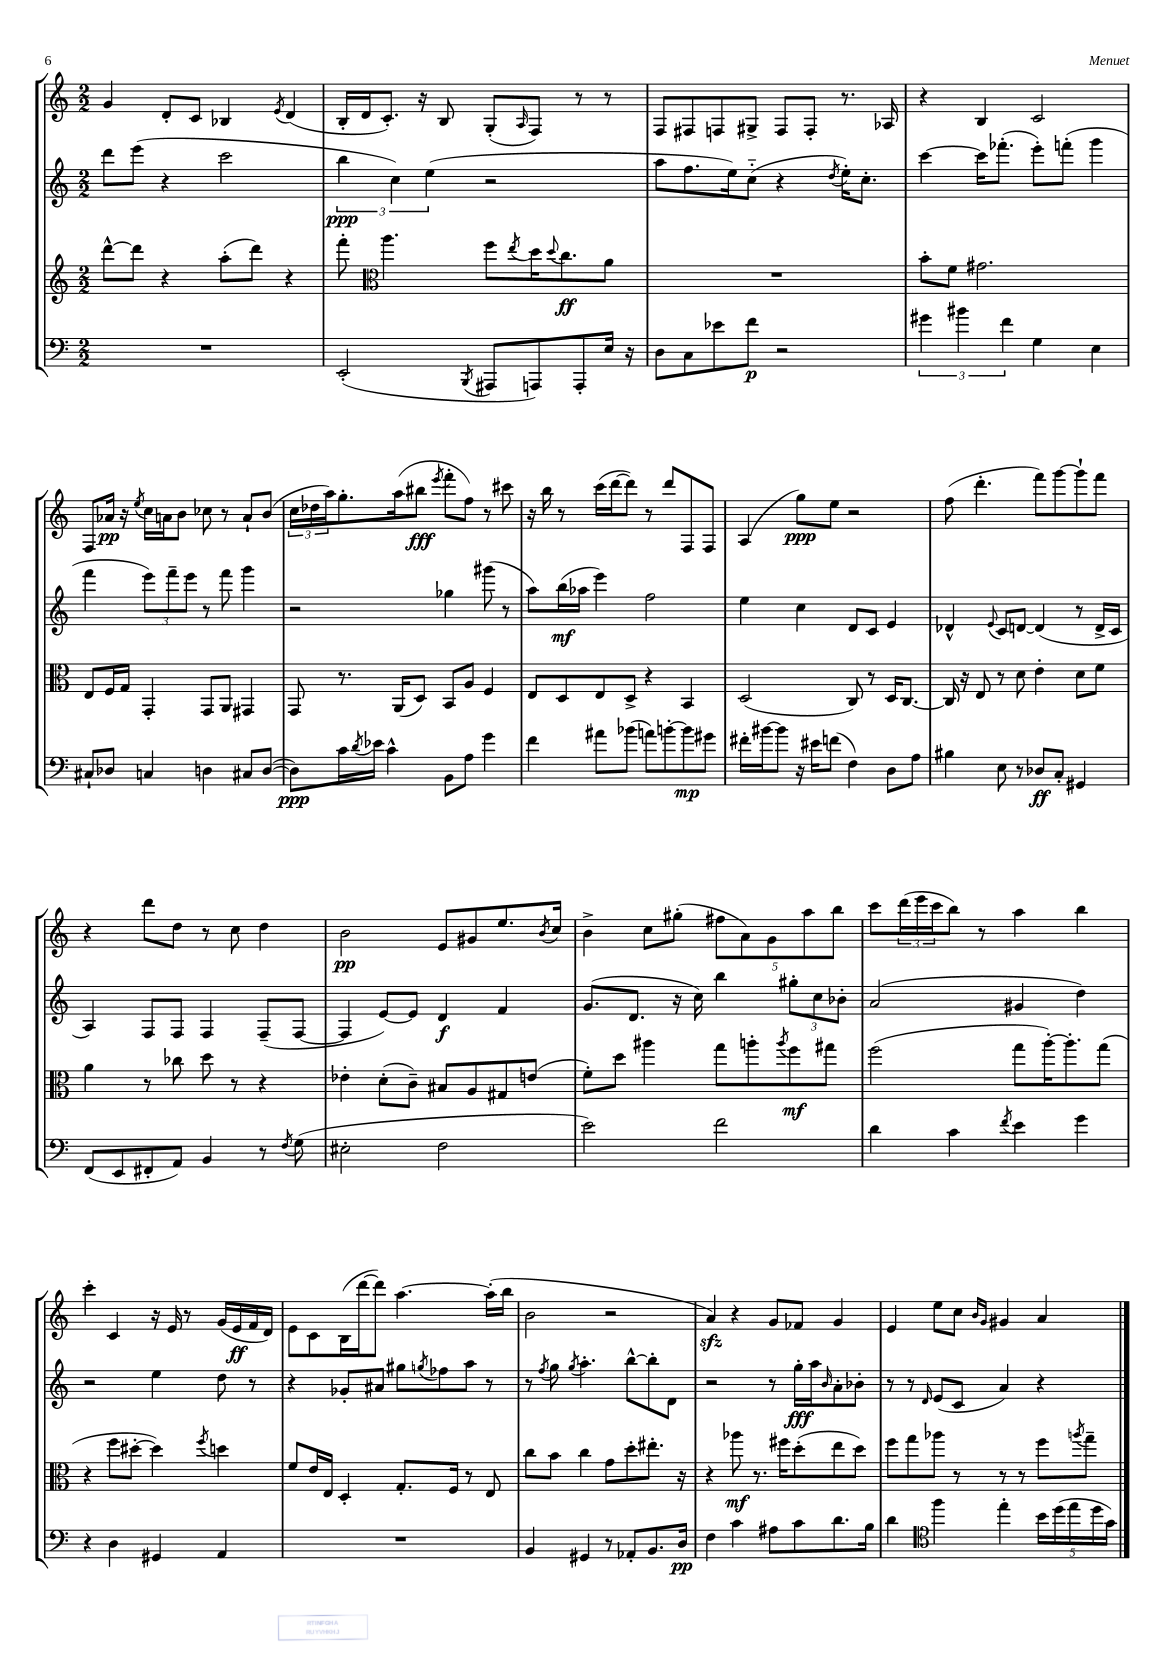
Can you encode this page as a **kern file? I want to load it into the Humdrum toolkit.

**kern	**dynam	**kern	**dynam	**kern	**dynam	**kern	**dynam
*part4	*part4	*part3	*part3	*part2	*part2	*part1	*part1
*staff4	*staff4	*staff3	*staff3	*staff2	*staff2	*staff1	*staff1
*clefF4	*	*clefG2	*	*clefG2	*	*clefG2	*
*k[]	*	*k[]	*	*k[]	*	*k[]	*
*M2/2	*	*M2/2	*	*M2/2	*	*M2/2	*
=113	=113	=113	=113	=113	=113	=113	=113
1r	.	[8ddd^^\L	.	8ddd\L	.	4g/	.
.	.	8ddd\J]	.	(8eee\J	.	.	.
.	.	4r	.	4r	.	8d'/L	.
.	.	.	.	.	.	8c/J	.
.	.	(8aa'\L	.	2ccc\	.	4B-X/	.
.	.	8ddd\J)	.	.	.	.	.
.	.	.	.	.	.	8qe/	.
.	.	4r	.	.	.	(4d/	.
=114	=114	=114	=114	=114	=114	=114	=114
(2EE'/	.	8fff'\	.	6bb\	ppp	16B'/LL	.
.	.	.	.	.	.	16d/J	.
*	*	*clefC3	*	*	*	*	*
.	.	4.aa\	.	.	.	8.c'/J)	.
.	.	.	.	6cc\)	.	.	.
.	.	.	.	.	.	16r	.
.	.	.	.	(6ee\	.	.	.
.	.	.	.	.	.	8B/	.
8qBBB/	.	.	.	.	.	.	.
8AAA#X/L	.	8ff\L	.	2r	.	(8G'/L	.
.	.	8qee/	.	.	.	16qqA/	.
8AAAn/)	.	16dd\K	.	.	.	8F/J)	.
.	.	8qqdd/	.	.	.	.	.
.	.	8.cc\	ff	.	.	.	.
8AAA'/	.	.	.	.	.	8r	.
16E/Jk	.	8a\J	.	.	.	8r	.
16r	.	.	.	.	.	.	.
=115	=115	=115	=115	=115	=115	=115	=115
8D\L	.	1r	.	8aa\L	.	8F/L	.
8C\	.	.	.	8.ff\	.	8F#X/	.
8e-X\	.	.	.	.	.	8Fn/	.
.	.	.	.	16ee\k)	.	.	.
8f\J	p	.	.	(8cc\J	.	8G#X^/J	.
2r	.	.	.	4r	.	8F/L	.
.	.	.	.	.	.	8F'/J	.
.	.	.	.	8qdd/	.	.	.
.	.	.	.	16ee'\KL)	.	8.r	.
.	.	.	.	8.cc'\J	.	.	.
.	.	.	.	.	.	16A-X/	.
=116	=116	=116	=116	=116	=116	=116	=116
6g#X\	.	8b'\L	.	[4ccc\	.	4r	.
.	.	8f\J	.	.	.	.	.
6b#X\	.	.	.	.	.	.	.
.	.	2.g#X\	.	16ccc\KL]	.	4B/	.
.	.	.	.	(8.fff-X'\J	.	.	.
6f\	.	.	.	.	.	.	.
4G\	.	.	.	8eee'\L)	.	2c/	.
.	.	.	.	(8fffn'\J	.	.	.
4E\	.	.	.	4ggg\	.	.	.
!!LO:LB:g=z
=117	=117	=117	=117	=117	=117	=117	=117
8C#X`/L	.	8E/L	.	4fff\	.	8F/L	.
8D-X/J	.	16F/L	.	.	.	16a-X/Jk	pp
.	.	16G/JJ	.	.	.	16r	.
.	.	.	.	.	.	8qee/	.
4Cn/	.	4GG'/	.	12eee\L)	.	16cc\LL	.
.	.	.	.	.	.	16an\J	.
.	.	.	.	12fff~\	.	.	.
.	.	.	.	.	.	8b\J	.
.	.	.	.	12eee\J	.	.	.
4Dn\	.	8GG/L	.	8r	.	8cc-X\	.
.	.	8AA/J	.	8fff\	.	8r	.
8C#X/L	.	4GG#X/	.	4ggg\	.	8a`/L	.
([8D/J	.	.	.	.	.	(8b/J	.
=118	=118	=118	=118	=118	=118	=118	=118
8D\L])	ppp	8GG/	.	2r	.	24cc\LL	.
.	.	.	.	.	.	24dd-X\	.
.	.	.	.	.	.	24aa\J)	.
16c\L	.	8.r	.	.	.	8.gg'\	.
8qd/	.	.	.	.	.	.	.
16e-X\JJ	.	.	.	.	.	.	.
4c^^\	.	.	.	.	.	.	.
.	.	(16AA/KL	.	.	.	(16aa\k	.
.	.	8D/J)	.	.	.	8bb#X\J	fff
.	.	.	.	.	.	8qeee/	.
8BB\L	.	8BB/L	.	4gg-X\	.	8fff'\L	.
8A\J	.	8A/J	.	.	.	8ff\J)	.
4g\	.	4F/	.	(8ggg#X\	.	8r	.
.	.	.	.	8r	.	8ccc#X\	.
=119	=119	=119	=119	=119	=119	=119	=119
4f\	.	8E/L	.	8aa\L)	.	16r	.
.	.	.	.	.	.	16bb\	.
.	.	8D/	.	(16bb\L	mf	8r	.
.	.	.	.	16aa-X\JJ	.	.	.
8a#X\L	.	8E/	.	4eee\)	.	(16ccc\LL	.
.	.	.	.	.	.	[16ddd\J	.
(8b-X\J	.	8D^/J	.	.	.	8ddd\J])	.
8an\L)	.	4r	.	2ff\	.	8r	.
[8bn'\	.	.	.	.	.	8ddd/L	.
8b\]	mp	4BB/	.	.	.	8F/	.
8g#X\J	.	.	.	.	.	8F/J	.
=120	=120	=120	=120	=120	=120	=120	=120
16f#X'\LL	.	(2D/	.	4ee\	.	(4A/	.
[16b#X\J	.	.	.	.	.	.	.
8b#\J]	.	.	.	.	.	.	.
16r	.	.	.	4cc\	.	8gg\L)	ppp
16e#X\KL	.	.	.	.	.	.	.
(8fn\J	.	.	.	.	.	8ee\J	.
4F\)	.	8C/)	.	8d/L	.	2r	.
.	.	8r	.	8c/J	.	.	.
8D\L	.	16D/KL	.	4e/	.	.	.
.	.	[8.C/J	.	.	.	.	.
8A\J	.	.	.	.	.	.	.
=121	=121	=121	=121	=121	=121	=121	=121
4B#X\	.	16C/]	.	4d-X^^/	.	(8ff\	.
.	.	16r	.	.	.	.	.
.	.	8E/	.	.	.	4.ddd'\	.
.	.	.	.	8qqe/	.	.	.
8E\	.	8r	.	8c/L	.	.	.
8r	.	8d\	.	[8dn/J	.	.	.
8D-X/L	ff	4e'\	.	(4d/]	.	8fff\L)	.
8C'/J	.	.	.	.	.	[8ggg\	.
4GG#X/	.	8d\L	.	8r	.	8ggg`\]	.
.	.	8f\J	.	16d^/LL	.	8fff\J	.
.	.	.	.	16c/JJ	.	.	.
!!LO:LB:g=z
=122	=122	=122	=122	=122	=122	=122	=122
(8FF/L	.	4a\	.	4A/)	.	4r	.
8EE/	.	.	.	.	.	.	.
8FF#X'/	.	8r	.	8F/L	.	8ddd\L	.
8AA/J)	.	8cc-X\	.	8F/J	.	8dd\J	.
4BB/	.	8dd\	.	4F/	.	8r	.
.	.	8r	.	.	.	8cc\	.
8r	.	4r	.	(8F~/L	.	4dd\	.
8qF/	.	.	.	.	.	.	.
(8G\	.	.	.	[8F/J	.	.	.
=123	=123	=123	=123	=123	=123	=123	=123
2E#X'\	.	4e-X'\	.	4F/]	.	2b\	pp
.	.	(8d'\L	.	[8e/L)	.	.	.
.	.	8c~\J)	.	8e/J]	.	.	.
2F\	.	8B#X/L	.	4d/	f	8e/L	.
.	.	8A/	.	.	.	8g#X/	.
.	.	8G#X/	.	4f/	.	8.ee/	.
.	.	(8en/J	.	.	.	.	.
.	.	.	.	.	.	8qb/	.
.	.	.	.	.	.	16cc/Jk	.
=124	=124	=124	=124	=124	=124	=124	=124
2e\)	.	8f'\L)	.	(8.g/L	.	4b^\	.
.	.	8dd\J	.	.	.	.	.
.	.	.	.	8.d/J	.	.	.
.	.	4aa#X\	.	.	.	8cc\L	.
.	.	.	.	16r	.	(8gg#X'\J	.
.	.	.	.	16cc\)	.	.	.
2f\	.	8gg\L	.	4bb\	.	10ff#X\L	.
.	.	.	.	.	.	10a\)	.
.	.	8aan'\	.	.	.	.	.
.	.	.	.	.	.	10g\	.
.	.	8qaa/	.	.	.	.	.
.	.	8ff\	mf	12gg#X'\L	.	.	.
.	.	.	.	.	.	10aa\	.
.	.	.	.	12cc\	.	.	.
.	.	8gg#X\J	.	.	.	.	.
.	.	.	.	.	.	10bb\J	.
.	.	.	.	12b-X'\J	.	.	.
=125	=125	=125	=125	=125	=125	=125	=125
4d\	.	(2ff\	.	(2a/	.	8ccc\L	.
.	.	.	.	.	.	(24ddd\L	.
.	.	.	.	.	.	24eee\	.
.	.	.	.	.	.	24ccc\J	.
4c\	.	.	.	.	.	8bb\J)	.
.	.	.	.	.	.	8r	.
8qf/	.	.	.	.	.	.	.
4e\	.	8gg\L	.	4g#X/	.	4aa\	.
.	.	[16aa'\K)	.	.	.	.	.
.	.	8.aa'\]	.	.	.	.	.
4g\	.	.	.	4dd\)	.	4bb\	.
.	.	(8gg\J	.	.	.	.	.
!!LO:LB:g=z
=126	=126	=126	=126	=126	=126	=126	=126
4r	.	4r	.	2r	.	4ccc'\	.
4D\	.	8ff\L	.	.	.	4c/	.
.	.	[8dd#X'\J	.	.	.	.	.
4GG#X/	.	4dd#\])	.	4ee\	.	16r	.
.	.	.	.	.	.	16e/	.
.	.	.	.	.	.	8r	.
.	.	8qff/	.	.	.	.	.
4AA/	.	4ddn\	.	8dd\	.	(16g/LL	.
.	.	.	.	.	.	16e/	ff
.	.	.	.	8r	.	16f/	.
.	.	.	.	.	.	16d/JJ)	.
=127	=127	=127	=127	=127	=127	=127	=127
1r	.	8f/L	.	4r	.	8e\L	.
.	.	16e/L	.	.	.	8c\	.
.	.	16E/JJ	.	.	.	.	.
.	.	4D'/	.	8g-X'/L	.	(16B\L	.
.	.	.	.	.	.	[16ddd\J	.
.	.	.	.	8a#X/J	.	8ddd\J])	.
.	.	8.G'/L	.	8gg#X\L	.	[4.aa\	.
.	.	.	.	8qggn/	.	.	.
.	.	.	.	8ff-X\	.	.	.
.	.	16F/Jk	.	.	.	.	.
.	.	8r	.	8aa\J	.	.	.
.	.	8E/	.	8r	.	(16aa'\LL]	.
.	.	.	.	.	.	16bb\JJ	.
=128	=128	=128	=128	=128	=128	=128	=128
4BB/	.	8cc\L	.	8r	.	2b\	.
.	.	.	.	8qff/	.	.	.
.	.	8b\J	.	8gg\	.	.	.
.	.	.	.	8qgg/	.	.	.
4GG#X/	.	4cc\	.	4.aa'\	.	.	.
8r	.	8g\L	.	.	.	2r	.
8AA-X'/L	.	8dd'\	.	[8bb^^\L	.	.	.
8.BB/	.	8.ee#X'\J	.	8bb'\]	.	.	.
.	.	.	.	8d\J	.	.	.
16D/Jk	pp	16r	.	.	.	.	.
=129	=129	=129	=129	=129	=129	=129	=129
4F\	.	4r	.	2r	.	4azz/)	.
4c\	.	8aa-X\	mf	.	.	4r	.
.	.	8.r	.	.	.	.	.
8A#X\L	.	.	.	8r	.	8g/L	.
.	.	16ff#X\KL	.	.	.	.	.
8c\	.	(8dd'\	.	16gg'\LL	fff	8f-X/J	.
.	.	.	.	16aa\J	.	.	.
.	.	.	.	16qqb/	.	.	.
8.d\	.	8ee\	.	8a'\	.	4g/	.
.	.	8dd\J)	.	8b-X'\J	.	.	.
16B\Jk	.	.	.	.	.	.	.
=130	=130	=130	=130	=130	=130	=130	=130
4d\	.	8ff\L	.	8r	.	4e/	.
.	.	8gg\	.	8r	.	.	.
*clefC4	*	*	*	*	*	*	*
.	.	.	.	16qqd/	.	.	.
4ff\	.	8aa-X\J	.	(8e/L	.	8ee\L	.
.	.	8r	.	8c/J	.	8cc\J	.
.	.	.	.	.	.	16qqb/LL	.
.	.	.	.	.	.	16qqg/JJ	.
4ee'\	.	8r	.	4a/)	.	4g#X/	.
.	.	8r	.	.	.	.	.
20b\LL	.	8ff\L	.	4r	.	4a/	.
(20dd\	.	.	.	.	.	.	.
20ee\	.	.	.	.	.	.	.
.	.	8qaan/	.	.	.	.	.
.	.	8gg~\J	.	.	.	.	.
20dd\	.	.	.	.	.	.	.
20g\JJ)	.	.	.	.	.	.	.
==	==	==	==	==	==	==	==
*-	*-	*-	*-	*-	*-	*-	*-
